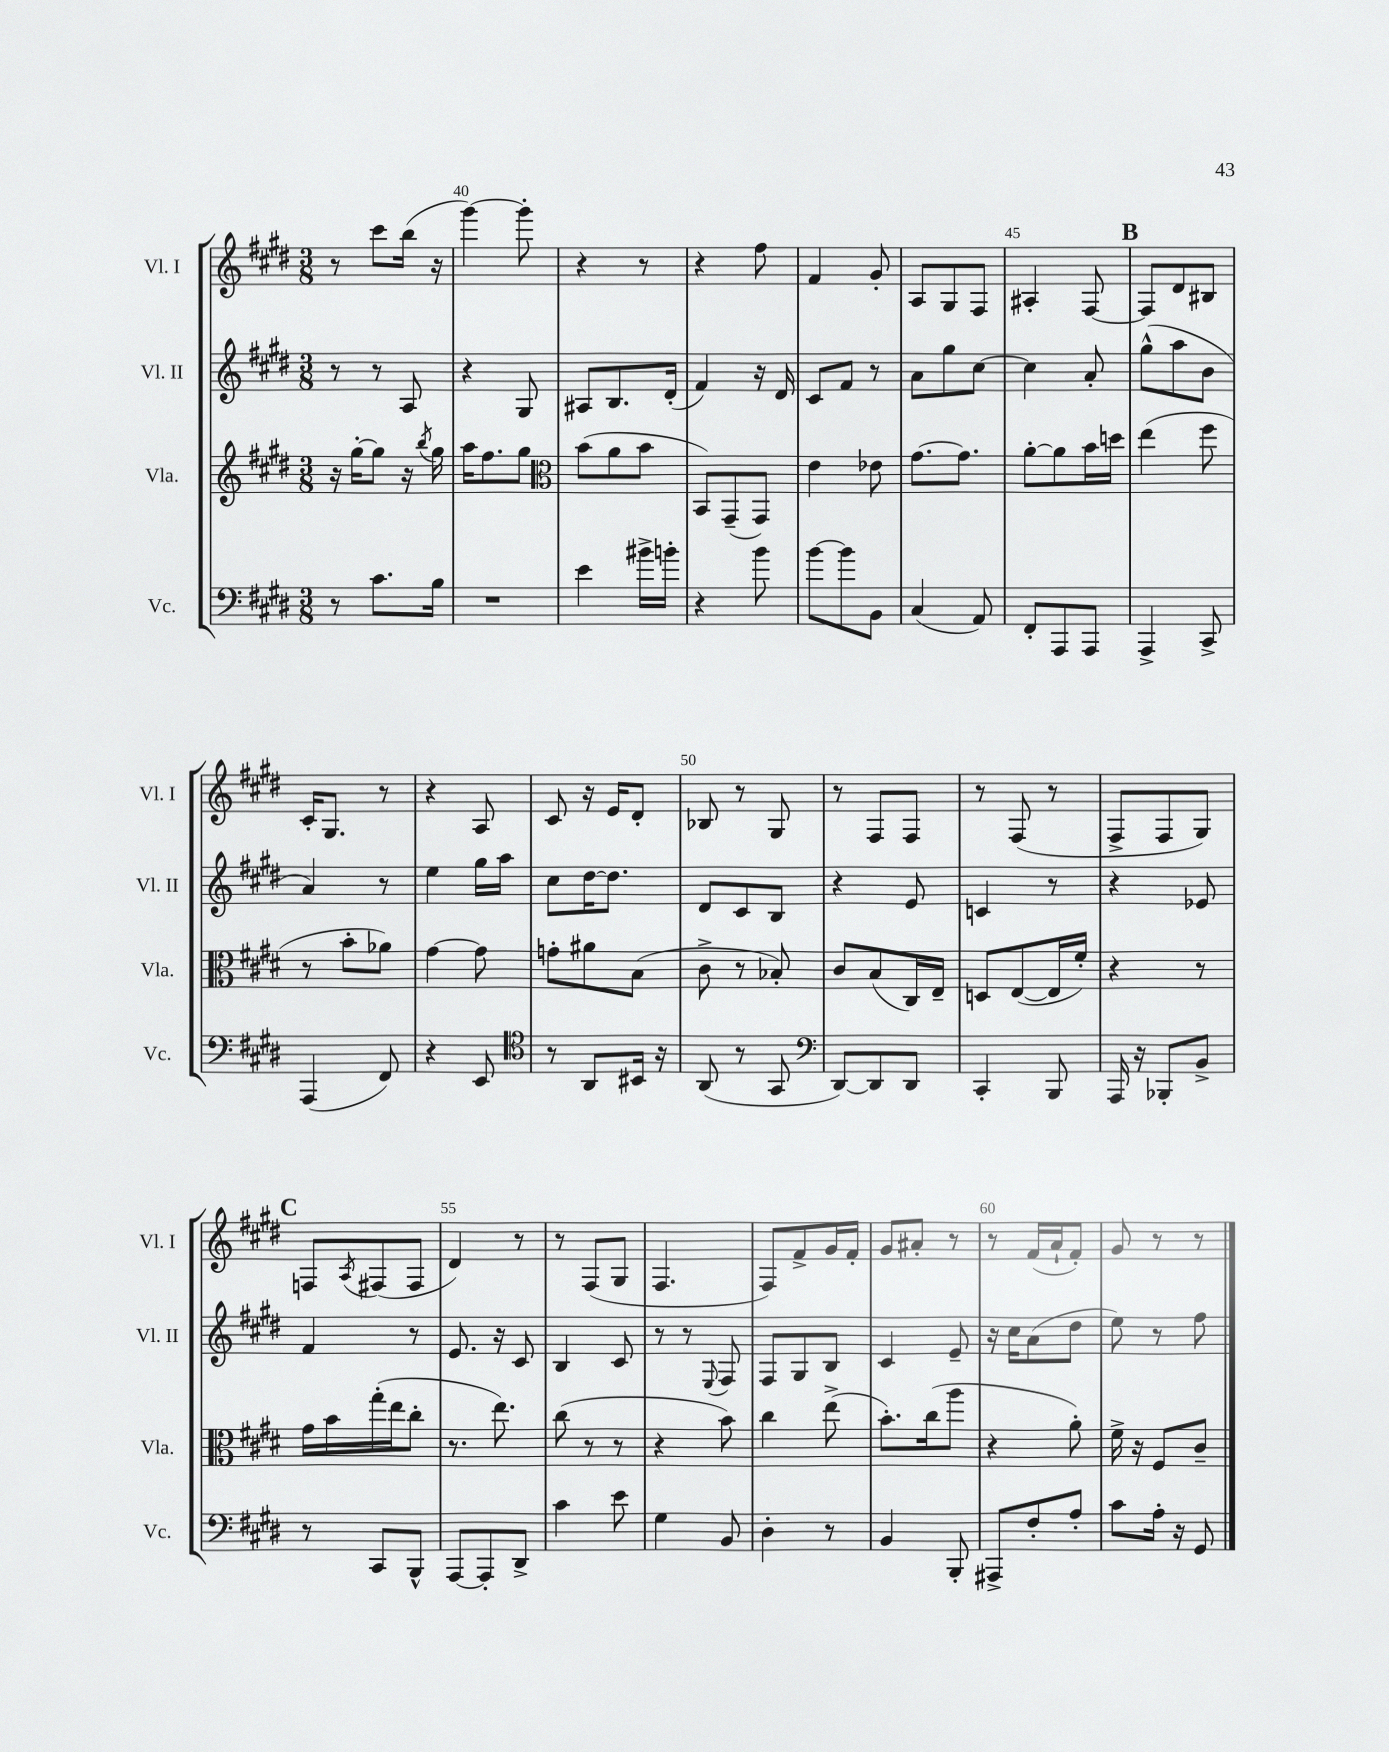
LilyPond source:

<<
\new StaffGroup <<
\new Staff = "s0" \with { instrumentName = "Vl. I" shortInstrumentName = "Vl. I" } {
    \clef treble \key e \major \numericTimeSignature \time 3/8
    r8 cis'''8 b''16( r16 |
    gis'''4~) gis'''8-. |
    r4 r8 |
    r4 fis''8 |
    fis'4 gis'8-. |
    a8 gis8 fis8 |
    ais4-. fis8~ |
    \mark \markup { \bold "B" } fis8 dis'8 bis8 |
    cis'16-. gis8. r8 |
    r4 a8 |
    cis'8 r16 e'16 dis'8-. |
    bes8 r8 gis8 |
    r8 fis8 fis8 |
    r8 fis8( r8 |
    fis8-> fis8 gis8) |
    \mark \markup { \bold "C" } f8 \acciaccatura { a8 } fis8( fis8 |
    dis'4) r8 |
    r8 fis8( gis8 |
    fis4. |
    fis8) fis'8-> gis'16 fis'16-. |
    gis'8 ais'8-. r8 |
    r8 fis'16( a'16-! fis'8-.) |
    gis'8 r8 r8 \bar "|." |
}
\new Staff = "s1" \with { instrumentName = "Vl. II" shortInstrumentName = "Vl. II" } {
    \clef treble \key e \major \numericTimeSignature \time 3/8
    r8 r8 a8 |
    r4 gis8 |
    ais8 b8. dis'16-.( |
    fis'4) r16 dis'16 |
    cis'8 fis'8 r8 |
    a'8 gis''8 cis''8~ |
    cis''4 a'8-. |
    \mark \markup { \bold "B" } gis''8-^( a''8 b'8 |
    a'4) r8 |
    e''4 gis''16 a''16 |
    cis''8 dis''16~ dis''8. |
    dis'8 cis'8 b8 |
    r4 e'8 |
    c'4 r8 |
    r4 ees'8 |
    \mark \markup { \bold "C" } fis'4 r8 |
    e'8. r16 cis'8 |
    b4 cis'8 |
    r8 r8 \appoggiatura { e8 } fis8 |
    fis8 gis8 b8 |
    cis'4 e'8-- |
    r16 cis''16 a'8( dis''8 |
    e''8) r8 fis''8 \bar "|." |
}
\new Staff = "s2" \with { instrumentName = "Vla." shortInstrumentName = "Vla." } {
    \clef treble \key e \major \numericTimeSignature \time 3/8
    r16 gis''16~-. gis''8 r16 \acciaccatura { b''8 } gis''16 |
    a''16 fis''8. gis''8 |
    \clef alto b'8( a'8 b'8 |
    b,8) gis,8--( gis,8) |
    e'4 ees'8 |
    gis'8.~ gis'8. |
    a'8~-. a'8 b'16 d''16 |
    \mark \markup { \bold "B" } e''4( fis''8 |
    r8 b'8-. aes'8) |
    gis'4~ gis'8 |
    g'8-. ais'8 b8( |
    cis'8-> r8 bes8-.) |
    cis'8 b8( cis16) e16-- |
    d8 e8~( e16 fis'16-.) |
    r4 r8 |
    \mark \markup { \bold "C" } gis'16 b'16 gis''16-.( e''16 cis''8-. |
    r8. e''8.) |
    cis''8( r8 r8 |
    r4 b'8) |
    cis''4 e''8->( |
    b'8.-.) cis''16( a''8 |
    r4 a'8-.) |
    fis'16-> r16 fis8 cis'8-- \bar "|." |
}
\new Staff = "s3" \with { instrumentName = "Vc." shortInstrumentName = "Vc." } {
    \clef bass \key e \major \numericTimeSignature \time 3/8
    r8 cis'8. b16 |
    R4. |
    e'4 bis'16-> b'16-. |
    r4 b'8 |
    b'8~ b'8 b,8 |
    cis4( a,8) |
    fis,8-. a,,8 a,,8 |
    \mark \markup { \bold "B" } a,,4-> cis,8-> |
    a,,4( fis,8) |
    r4 e,8 |
    \clef tenor r8 a,8 bis,16 r16 |
    a,8( r8 gis,8 |
    \clef bass dis,8~) dis,8 dis,8 |
    cis,4-. b,,8 |
    a,,16 r16 bes,,8-. b,8-> |
    \mark \markup { \bold "C" } r8 cis,8 b,,8-^ |
    a,,8~ a,,8-. dis,8-> |
    cis'4 e'8 |
    gis4 b,8 |
    dis4-. r8 |
    b,4 b,,8-. |
    ais,,8-> fis8-. a8-. |
    cis'8 a16-. r16 gis,8 \bar "|." |
}
>>
>>
\layout { \context { \Score currentBarNumber = #39 \override BarNumber.break-visibility = ##(#f #t #t) barNumberVisibility = #(every-nth-bar-number-visible 5) } }
